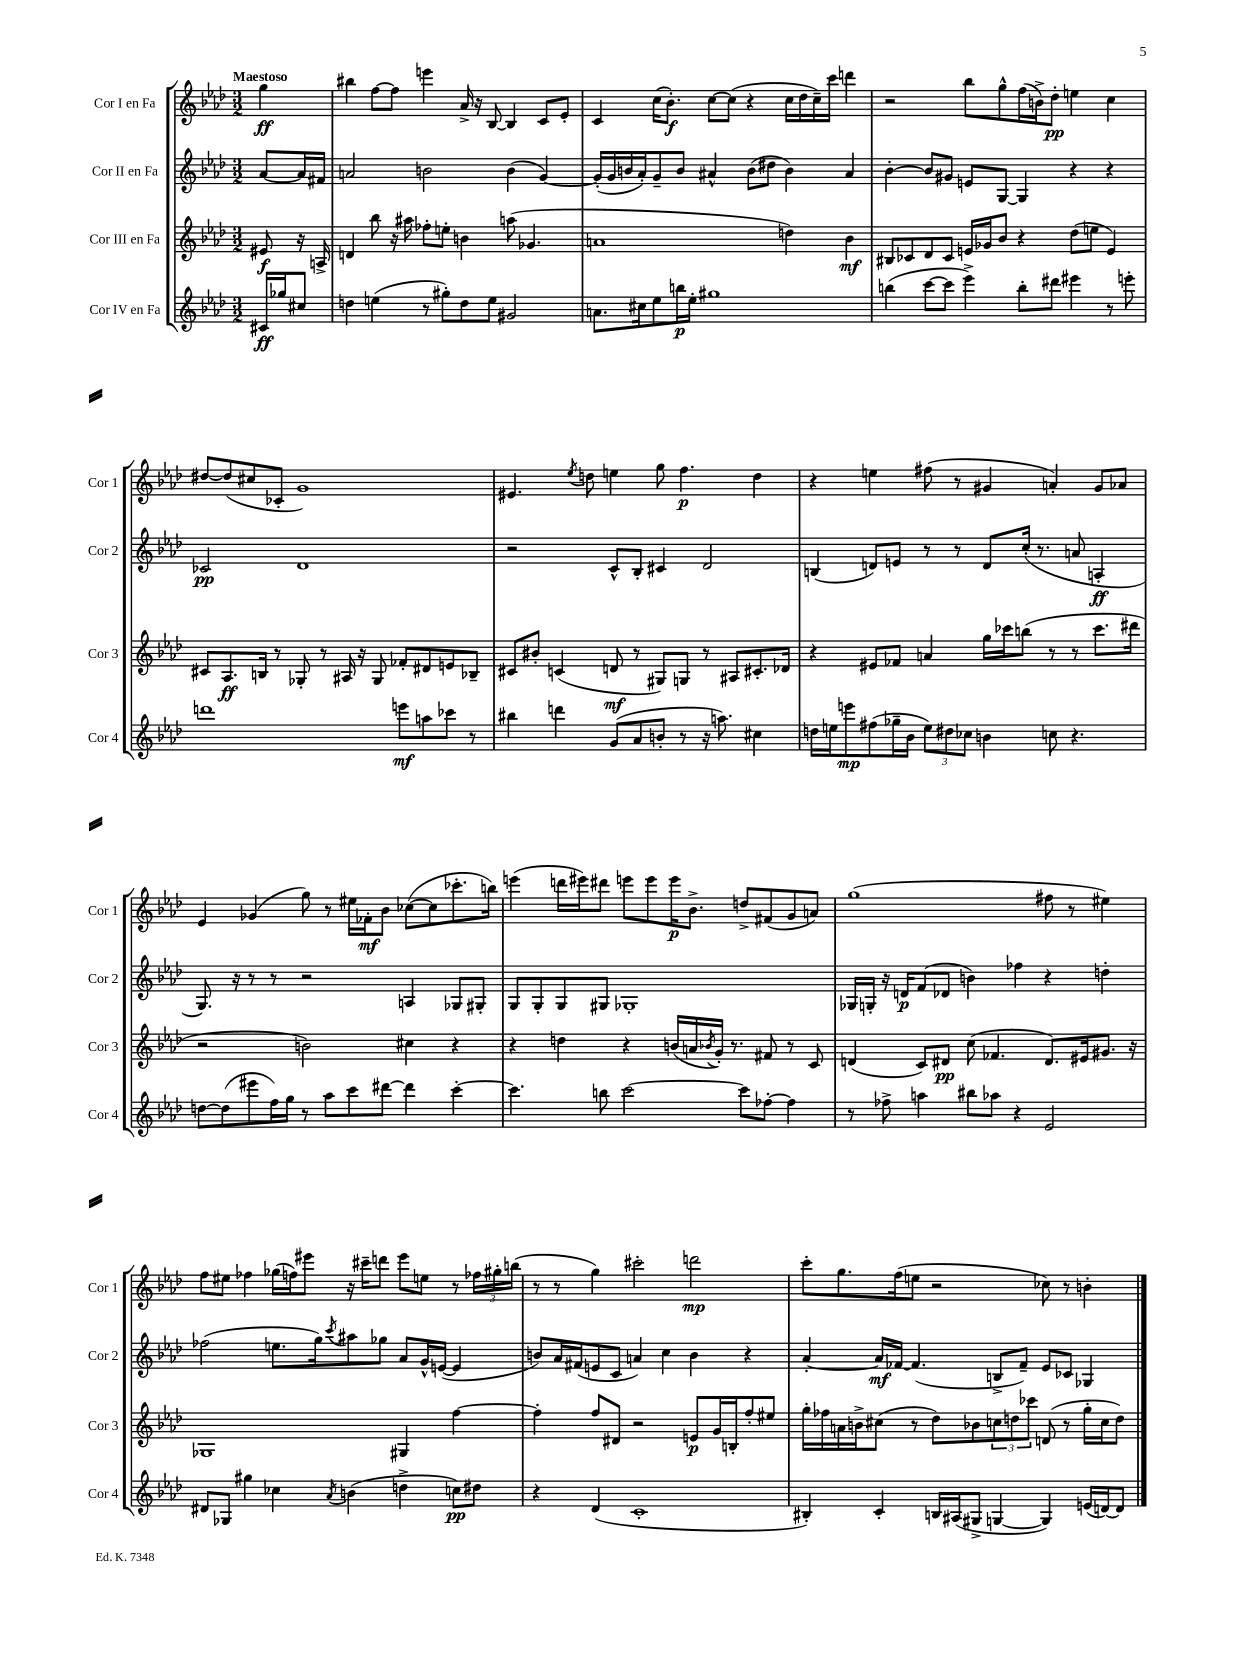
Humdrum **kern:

**kern	**dynam	**kern	**dynam	**kern	**dynam	**kern	**dynam
*part4	*part4	*part3	*part3	*part2	*part2	*part1	*part1
*staff4	*staff4	*staff3	*staff3	*staff2	*staff2	*staff1	*staff1
*I"Cor IV en Fa	*	*I"Cor III en Fa	*	*I"Cor II en Fa	*	*I"Cor I en Fa	*
*I'Cor 4	*	*I'Cor 3	*	*I'Cor 2	*	*I'Cor 1	*
*clefG2	*	*clefG2	*	*clefG2	*	*clefG2	*
*k[b-e-a-d-]	*	*k[b-e-a-d-]	*	*k[b-e-a-d-]	*	*k[b-e-a-d-]	*
*M3/2	*	*M3/2	*	*M3/2	*	*M3/2	*
=	=	=	=	=	=	=	=
!	!	!	!	!	!	!LO:TX:a:B:t=Maestoso	!
16c#X/LL	ff	8e#X/	f	[8a-/L	.	4gg\	ff
16gg-X/J	.	.	.	.	.	.	.
8cc#X/J	.	16r	.	16a-/L]	.	.	.
.	.	16An^/	.	16f#X/JJ	.	.	.
=1	=1	=1	=1	=1	=1	=1	=1
4ddn\	.	4dn/	.	2an/	.	4bb#X\	.
(4een\	.	8bb-\	.	.	.	[8ff\L	.
.	.	16r	.	.	.	8ff\J]	.
.	.	16aa#X\	.	.	.	.	.
8r	.	8ff-X'\L	.	2bn\	.	4eeen\	.
8gg#X'\L)	.	8een'\J	.	.	.	.	.
8dd\	.	4bn\	.	.	.	16a-^/	.
.	.	.	.	.	.	16r	.
8ee\J	.	.	.	.	.	[8B-/	.
2g#X/	.	(8aan\	.	(4b\	.	4B-/]	.
.	.	4.g-X/	.	.	.	.	.
.	.	.	.	[4g/)	.	8c/L	.
.	.	.	.	.	.	8e-'/J	.
=2	=2	=2	=2	=2	=2	=2	=2
8.an\L	.	1an	.	(16g'/LL]	.	4c/	.
.	.	.	.	16g/	.	.	.
.	.	.	.	16bn/	.	.	.
16cc#X\k	.	.	.	16a-'/J)	.	.	.
8ee-\	.	.	.	8g~/	.	(16cc\KL	.
.	.	.	.	.	.	8.b-'\J)	f
16bbn\L	p	.	.	8b/J	.	.	.
16ee-'\JJ	.	.	.	.	.	.	.
1gg#X	.	.	.	4a#X^^/	.	[8cc\L	.
.	.	.	.	.	.	(8cc\J]	.
.	.	.	.	(8b\L	.	4r	.
.	.	.	.	8dd#X\J	.	.	.
.	.	4ddn\)	.	4b\)	.	16cc\LL	.
.	.	.	.	.	.	16dd-\	.
.	.	.	.	.	.	16cc~\)	.
.	.	.	.	.	.	16ccc\JJ	.
.	.	4b-\	mf	4a#/	.	4dddn\	.
=3	=3	=3	=3	=3	=3	=3	=3
(4bbn\	.	8B#X/L	.	[4b-'\	.	2r	.
.	.	8c-X/	.	.	.	.	.
[8ccc\L	.	8d-/	.	8b-/L]	.	.	.
8ccc\J]	.	8c-/J	.	8g#X/J	.	.	.
4eee-^\)	.	16en/LL	.	8en/L	.	8bb-\L	.
.	.	16g-X/J	.	.	.	.	.
.	.	8b-/J	.	[8G/J	.	8gg^^\	.
8bb'\L	.	4r	.	4G/]	.	(16ff\L	.
.	.	.	.	.	.	16bn^\J)	.
8ddd#X\J	.	.	.	.	.	8dd-'\J	pp
4eee#X\	.	(8dd-\L	.	4r	.	4een\	.
.	.	8een\J	.	.	.	.	.
8r	.	4e/)	.	4r	.	4cc\	.
8eeen'\	.	.	.	.	.	.	.
!!LO:LB:g=z
=4	=4	=4	=4	=4	=4	=4	=4
1dddn	.	8c#X/L	.	2c-X/	pp	[8dd#X/L	.
.	.	8.A-/	ff	.	.	(8dd#/]	.
.	.	.	.	.	.	8cc#X/	.
.	.	16Bn/Jk	.	.	.	.	.
.	.	8r	.	.	.	8c-X'/J	.
.	.	8G-X'/	.	1d-	.	1g)	.
.	.	8r	.	.	.	.	.
.	.	16A#X/	.	.	.	.	.
.	.	16r	.	.	.	.	.
.	.	8G-/	.	.	.	.	.
8eeen\L	mf	8f-X'/L	.	.	.	.	.
8aan\	.	8d#X/	.	.	.	.	.
8ccc-X\J	.	8en/	.	.	.	.	.
8r	.	8B-X~/J	.	.	.	.	.
=5	=5	=5	=5	=5	=5	=5	=5
4bb#X\	.	8c#X/L	.	2r	.	4.e#X/	.
.	.	8b#X'/J	.	.	.	.	.
4dddn\	.	(4cn/	.	.	.	.	.
.	.	.	.	.	.	8qee-/	.
.	.	.	.	.	.	8ddn\	.
(8g/L	.	8dn/	mf	8c^^/L	.	4een\	.
8a-/	.	8r	.	8B-'/J	.	.	.
8bn'/J	.	8G#X/L)	.	4c#X/	.	8gg\	.
8r	.	8Gn/J	.	.	.	4.ff\	p
16r	.	8r	.	2d-/	.	.	.
8.aan\)	.	.	.	.	.	.	.
.	.	8A#X/L	.	.	.	.	.
4cc#X\	.	8.c#X'/	.	.	.	4dd\	.
.	.	16d-X/Jk	.	.	.	.	.
=6	=6	=6	=6	=6	=6	=6	=6
16ddn\LL	.	4r	.	(4Bn/	.	4r	.
16een\J	.	.	.	.	.	.	.
8eeen\	mp	.	.	.	.	.	.
(8ff#X\	.	8e#X/L	.	8dn/L)	.	4een\	.
16gg-X~\L	.	8f-X/J	.	8en/J	.	.	.
16b-\JJ	.	.	.	.	.	.	.
12ee\L)	.	4an/	.	8r	.	(8ff#X\	.
12dd#X\	.	.	.	.	.	.	.
.	.	.	.	8r	.	8r	.
12cc-X\J	.	.	.	.	.	.	.
4bn\	.	16gg\LL	.	8d/L	.	4g#X/	.
.	.	16ccc-X\J	.	.	.	.	.
.	.	(8bbn\J	.	(16cc'/Jk	.	.	.
.	.	.	.	8.r	.	.	.
8ccn\	.	8r	.	.	.	4an'/)	.
4.r	.	8r	.	8an/	.	.	.
.	.	8.ccc-\L	.	4An'/	ff	8g#/L	.
.	.	.	.	.	.	8a-X/J	.
.	.	16ddd#X\Jk	.	.	.	.	.
!!LO:LB:g=z
=7	=7	=7	=7	=7	=7	=7	=7
[8ddn\L	.	2r	.	8.G/)	.	4e-/	.
(8dd\]	.	.	.	.	.	.	.
.	.	.	.	16r	.	.	.
8eee#X\	.	.	.	8r	.	(4g-X/	.
16ff\L)	.	.	.	8r	.	.	.
16gg\JJ	.	.	.	.	.	.	.
8r	.	2bn\)	.	2r	.	8gg\)	.
8aa-\L	.	.	.	.	.	8r	.
8ccc\	.	.	.	.	.	16ee#X\LL	.
.	.	.	.	.	.	16f-X'\J	mf
[8ddd#X\J	.	.	.	.	.	8b-\J	.
4ddd#\]	.	4cc#X\	.	4An/	.	([8cc-X\L	.
.	.	.	.	.	.	8cc-\]	.
[4ccc'\	.	4r	.	8G-X/L	.	8.ccc-X'\	.
.	.	.	.	8G#X'/J	.	.	.
.	.	.	.	.	.	16bbn\Jk)	.
=8	=8	=8	=8	=8	=8	=8	=8
4.ccc\]	.	4r	.	8G/L	.	(4eeen\	.
.	.	.	.	8G'/	.	.	.
.	.	4ddn\	.	8G/	.	16dddn\LL	.
.	.	.	.	.	.	16eee#X\J)	.
8bbn\	.	.	.	8G#X/J	.	8ddd#X\J	.
[2ccc\	.	4r	.	1G-X'	.	8eeen\L	.
.	.	.	.	.	.	8eee\	.
.	.	(16bn/LL	.	.	.	16eee\K	p
.	.	16an/	.	.	.	8.b-^\J	.
.	.	8qb-X/	.	.	.	.	.
.	.	16g'/JJ)	.	.	.	.	.
.	.	8.r	.	.	.	.	.
8ccc\L]	.	.	.	.	.	8ddn^/L	.
[8ff-X'\J	.	8f#X/	.	.	.	(8f#X/	.
4ff-\]	.	8r	.	.	.	8g/	.
.	.	8c/	.	.	.	8an/J)	.
=9	=9	=9	=9	=9	=9	=9	=9
8r	.	(4dn/	.	16G-X/LL	.	(1gg	.
.	.	.	.	16Gn'/JJ	.	.	.
8ff-X^\	.	.	.	16r	.	.	.
.	.	.	.	16dn/KL	p	.	.
4aan\	.	8c/L)	.	(8f/	.	.	.
.	.	8d#X/J	pp	8d-X/J	.	.	.
8bb#X\L	.	(8cc\	.	4bn\)	.	.	.
8aa-X\J	.	4.f-X/	.	.	.	.	.
4r	.	.	.	4ff-X\	.	.	.
2e-/	.	8.d#/L)	.	4r	.	8ff#X\	.
.	.	.	.	.	.	8r	.
.	.	16e#X/k	.	.	.	.	.
.	.	8.g#X/J	.	4ddn'\	.	4ee#X\)	.
.	.	16r	.	.	.	.	.
!!LO:LB:g=z
=10	=10	=10	=10	=10	=10	=10	=10
8d#X/L	.	1G-X	.	(2ff-X\	.	8ff\L	.
8G-X/J	.	.	.	.	.	8ee#X\J	.
4gg#X\	.	.	.	.	.	4ff-X\	.
4cc-X\	.	.	.	8.een\L	.	(16gg-X\LL	.
.	.	.	.	.	.	16ffn\J)	.
.	.	.	.	.	.	8eee#X\J	.
.	.	.	.	16gg\k)	.	.	.
8qa-/	.	.	.	8qccc/	.	.	.
(4bn\	.	.	.	8aa#X\	.	16r	.
.	.	.	.	.	.	16ccc#X~\KL	.
.	.	.	.	8gg-X\J	.	8dddn\J	.
4ddn^\	.	4G#X/	.	8a-/L	.	8eee#\L	.
.	.	.	.	16g^^/L	.	8een\J	.
.	.	.	.	([16en/JJ	.	.	.
8ccn\L)	pp	[4ff\	.	4e/]	.	8r	.
8dd#X\J	.	.	.	.	.	24ff-X\LL	.
.	.	.	.	.	.	24gg#X'\	.
.	.	.	.	.	.	(24bbn\JJ	.
=11	=11	=11	=11	=11	=11	=11	=11
4r	.	4ff'\]	.	8bn/L)	.	8r	.
.	.	.	.	16a-/L	.	8r	.
.	.	.	.	(16f#X/J	.	.	.
(4d-/	.	8ff/L	.	8en/	.	4gg\)	.
.	.	8d#X/J	.	8c/J	.	.	.
1c'	.	2r	.	4an/)	.	2ccc#X'\	.
.	.	.	.	4cc\	.	.	.
.	.	8en/L	p	4b\	.	2dddn\	mp
.	.	16g/L	.	.	.	.	.
.	.	16Bn'/J	.	.	.	.	.
.	.	8ff'/	.	4r	.	.	.
.	.	8ee#X/J	.	.	.	.	.
=12	=12	=12	=12	=12	=12	=12	=12
4B#X'/)	.	16gg'\LL	.	[4a-'/	.	8ccc'\L	.
.	.	16ff-X\	.	.	.	.	.
.	.	16an\	.	.	.	8.gg\	.
.	.	16bn^\J	.	.	.	.	.
4c'/	.	(8cc#X\J	.	16a-/LL]	mf	.	.
.	.	.	.	[16f-X/JJ	.	(16ff\k	.
.	.	8r	.	(4.f-/]	.	8een\J	.
16Bn/LL	.	8dd-\L)	.	.	.	2r	.
(16A#X/J	.	.	.	.	.	.	.
8G#X^/J	.	8b-X\	.	.	.	.	.
[4Gn/	.	12ccn\	.	8Bn^/L	.	.	.
.	.	12ddn\	.	.	.	.	.
.	.	.	.	8f-~/J)	.	.	.
.	.	12ccc-X\J	.	.	.	.	.
4G/])	.	(8dn/	.	8e-/L	.	8cc-X\)	.
.	.	8r	.	8c-X/J	.	8r	.
(16en/LL	.	16gg'\LL	.	4G-X/	.	4bn'\	.
[16dn/J)	.	16cc\J	.	.	.	.	.
8d/J]	.	8dd\J)	.	.	.	.	.
==	==	==	==	==	==	==	==
*-	*-	*-	*-	*-	*-	*-	*-
